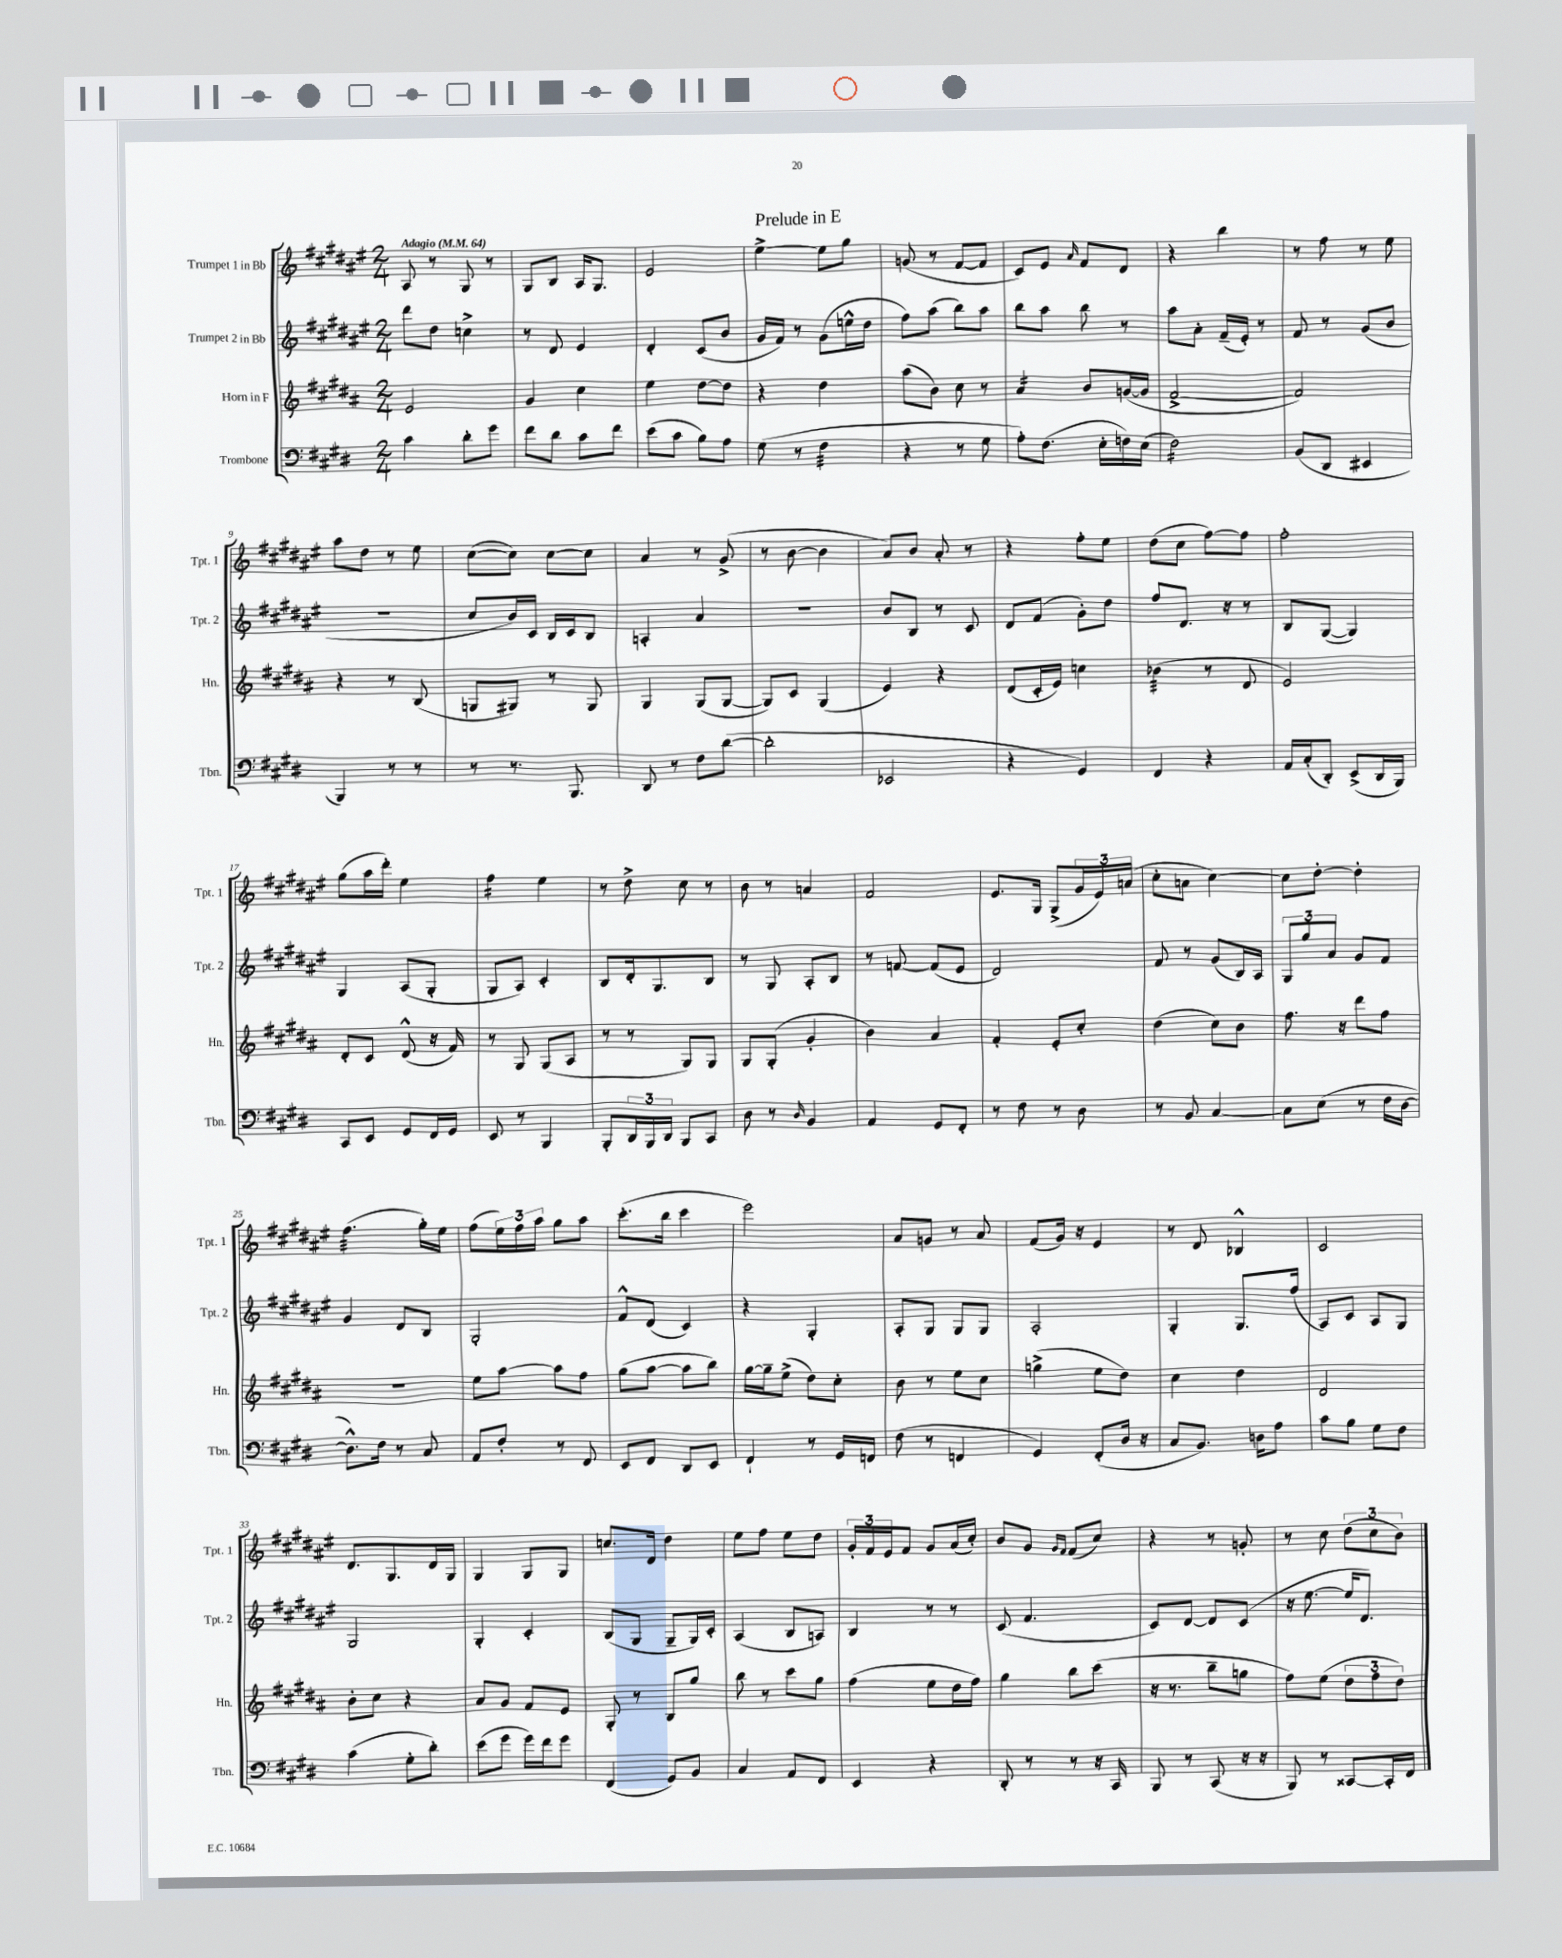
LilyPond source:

\header { title = "Prelude in E" }
<<
\new StaffGroup <<
\new Staff = "s0" \with { instrumentName = "Trumpet 1 in Bb" shortInstrumentName = "Tpt. 1" } {
    \clef treble \key fis \major \numericTimeSignature \time 2/4 \tempo "Adagio" 4 = 64
    ais8 r8 gis8 r8 |
    gis8 b8 ais16 gis8. |
    eis'2 |
    eis''4~-> eis''8 gis''8 |
    g'8( r8 fis'8~ fis'8 |
    cis'8) eis'8 \grace { ais'16 } fis'8 dis'8 |
    r4 b''4 |
    r8 fis''8 r8 eis''8 |
    ais''8 dis''8 r8 eis''8 |
    cis''8~( cis''8) cis''8~ cis''8 |
    ais'4 r8 gis'8->( |
    r8 b'8~ b'4 |
    ais'8) b'8 ais'8-. r8 |
    r4 fis''8-. eis''8 |
    dis''8( cis''8 fis''8~) fis''8 |
    fis''2-. |
    gis''8( ais''16 dis'''16-.) eis''4 |
    fis''4:16 eis''4 |
    r8 dis''8-> cis''8 r8 |
    b'8 r8 a'4 |
    fis'2 |
    eis'8. gis16 gis8->( \tuplet 3/2 { gis'16 eis'16) a'16( } |
    cis''8-. a'8 cis''4~) |
    cis''8 dis''8~-. dis''4-. |
    fis''4.:32( gis''16-.) eis''16 |
    fis''8( \tuplet 3/2 { eis''16) fis''16 ais''16 } gis''8 ais''8 |
    cis'''8.-.( b''16 cis'''4 |
    eis'''2) |
    ais'8 g'8 r8 ais'8 |
    fis'8( gis'16) r16 eis'4 |
    r8 dis'8 bes4-^ |
    cis'2 |
    dis'8. gis8. dis'16 gis16 |
    gis4 gis8 gis8 |
    c''8. dis'16 dis''4 |
    eis''8 fis''8 eis''8 dis''8 |
    \tuplet 3/2 { gis'16-. fis'16 eis'16 } fis'8 gis'8 ais'16( cis''16-.) |
    b'8 gis'8 \grace { gis'16 fis'16 } fis'8( cis''8) |
    r4 r8 g'8-. |
    r8 cis''8 \tuplet 3/2 { dis''8( cis''8 b'8) } \bar "|." |
}
\new Staff = "s1" \with { instrumentName = "Trumpet 2 in Bb" shortInstrumentName = "Tpt. 2" } {
    \clef treble \key fis \major \numericTimeSignature \time 2/4
    dis'''8 dis''8 c''4-> |
    r8 dis'8 eis'4 |
    dis'4-. cis'8( b'8 |
    gis'16 fis'16) r8 gis'8( e''16-^ dis''16 |
    fis''8) ais''8( b''8) ais''8 |
    b''8 ais''8 b''8 r8 |
    ais''8 ais'8-. fis'16--( eis'16-.) r8 |
    fis'8 r8 gis'8( b'8 |
    R2 |
    cis''8 b'16) cis'16 b16 cis'16 b8 |
    a4-. ais'4 |
    R2 |
    b'8 b8 r8 cis'8 |
    dis'8 fis'8( gis'8-.) dis''8 |
    fis''8 dis'8. r16 r8 |
    b8 gis8~( gis4) |
    gis4 ais8( gis8-. |
    gis8 ais8) cis'4-. |
    b8 dis'16-. gis8. b8 |
    r8 gis8 ais8-. b8 |
    r8 f'8~ f'8( eis'8 |
    dis'2) |
    fis'8 r8 gis'8( b16) ais16 |
    \tuplet 3/2 { gis8 gis''8 ais'8 } gis'8 fis'8 |
    gis'4 dis'8 b8 |
    gis2-. |
    fis'8-^ dis'8( cis'4) |
    r4 gis4-. |
    ais8-. gis8 gis8 gis8 |
    ais2-. |
    gis4-. gis8. fis''16( |
    ais8) cis'8 ais8 gis8 |
    gis2 |
    gis4-. cis'4-. |
    b8( gis8 gis8-- gis16) cis'16-. |
    ais4( b8 a8) |
    b4 r8 r8 |
    cis'8( fis'4. |
    cis'8) dis'8~ dis'8 cis'8( |
    r16 eis''8.~ eis''16 dis'8.) \bar "|." |
}
\new Staff = "s2" \with { instrumentName = "Horn in F" shortInstrumentName = "Hn." } {
    \clef treble \key b \major \numericTimeSignature \time 2/4
    e'2 |
    gis'4 cis''4 |
    e''4 dis''8~ dis''8 |
    r4 dis''4 |
    ais''8( b'8) cis''8 r8 |
    ais'4:16 b'8 g'16~( g'16 |
    fis'2~-> |
    fis'2) |
    r4 r8 b8( |
    g8 gis8) r8 gis8 |
    gis4 gis8( gis8~ |
    gis8) cis'8 gis4( |
    e'4) r4 |
    dis'8( cis'16-. e'16) c''4 |
    bes'4:32( r8 dis'8 |
    e'2) |
    dis'8-. cis'8 dis'8-^( r16 fis'16) |
    r8 gis8 gis8( ais8 |
    r8 r8 gis8) gis8 |
    gis8 gis8-.( gis'4-. |
    b'4) ais'4 |
    fis'4-. e'8-. cis''8-. |
    dis''4( cis''8) b'8 |
    fis''8. r16 dis'''8 fis''8 |
    R2 |
    e''8 ais''8~ ais''8 fis''8 |
    gis''8( ais''8~ ais''8 b''8) |
    gis''16~ gis''16-- e''8->( dis''8) cis''8-. |
    b'8 r8 e''8 cis''8 |
    g''4->( e''8 dis''8) |
    cis''4 dis''4 |
    dis'2 |
    b'8-. cis''8 r4 |
    ais'8 gis'8 fis'8 e'8 |
    gis8-. r8 b8 gis''8 |
    b''8 r8 cis'''8 gis''8 |
    fis''4( e''8 dis''16 fis''16) |
    gis''4 b''8 cis'''8( |
    r16 r8. b''8-- g''8 |
    fis''8) e''8( \tuplet 3/2 { dis''8 fis''8 dis''8) } \bar "|." |
}
\new Staff = "s3" \with { instrumentName = "Trombone" shortInstrumentName = "Tbn." } {
    \clef bass \key e \major \numericTimeSignature \time 2/4
    cis'4 dis'8-. gis'8 |
    fis'8 dis'8 cis'8 fis'8 |
    e'8( cis'8 b8) a8 |
    gis8( r8 fis4:32 |
    r4 r8 gis8 |
    a8-.) fis8.( e16-. f16) e16( |
    fis2:16) |
    b,8( dis,8 eis,4 |
    b,,4) r8 r8 |
    r8 r8. b,,8. |
    dis,8 r8 fis8 dis'8~( |
    dis'2-. |
    ees,2 |
    r4 gis,4) |
    fis,4 r4 |
    a,16 cis16-.( dis,8-.) e,8->( dis,16 b,,16) |
    cis,8 e,8 gis,8 fis,16 gis,16 |
    e,8 r8 b,,4 |
    b,,8-. \tuplet 3/2 { dis,16 b,,16 dis,16 } b,,8 cis,8 |
    dis8 r8 \grace { dis16 } b,4 |
    a,4 gis,8 fis,8-. |
    r8 fis8 r8 dis8 |
    r8 b,8 cis4~ |
    cis8 e8( r8 fis16 dis16~ |
    dis8.-^) fis16 r8 cis8 |
    a,8 fis8-. r8 fis,8 |
    e,8 fis,8 dis,8 e,8 |
    fis,4-! r8 gis,16 f,16 |
    fis8( r8 f,4 |
    gis,4) fis,8-.( dis16 r16 |
    cis8 b,8.) d16 a8 |
    cis'8 b8 gis8 fis8 |
    cis'4( gis8-. dis'8-.) |
    e'8( gis'8 gis'16) fis'16 gis'8 |
    fis,4( gis,8) b,8 |
    cis4 a,8 fis,8 |
    e,4 r4 |
    dis,8-. r8 r8 r16 cis,16 |
    b,,8 r8 cis,8( r16 r16 |
    b,,8) r8 cisis,8~ cisis,16-. fis,16 \bar "|." |
}
>>
>>
